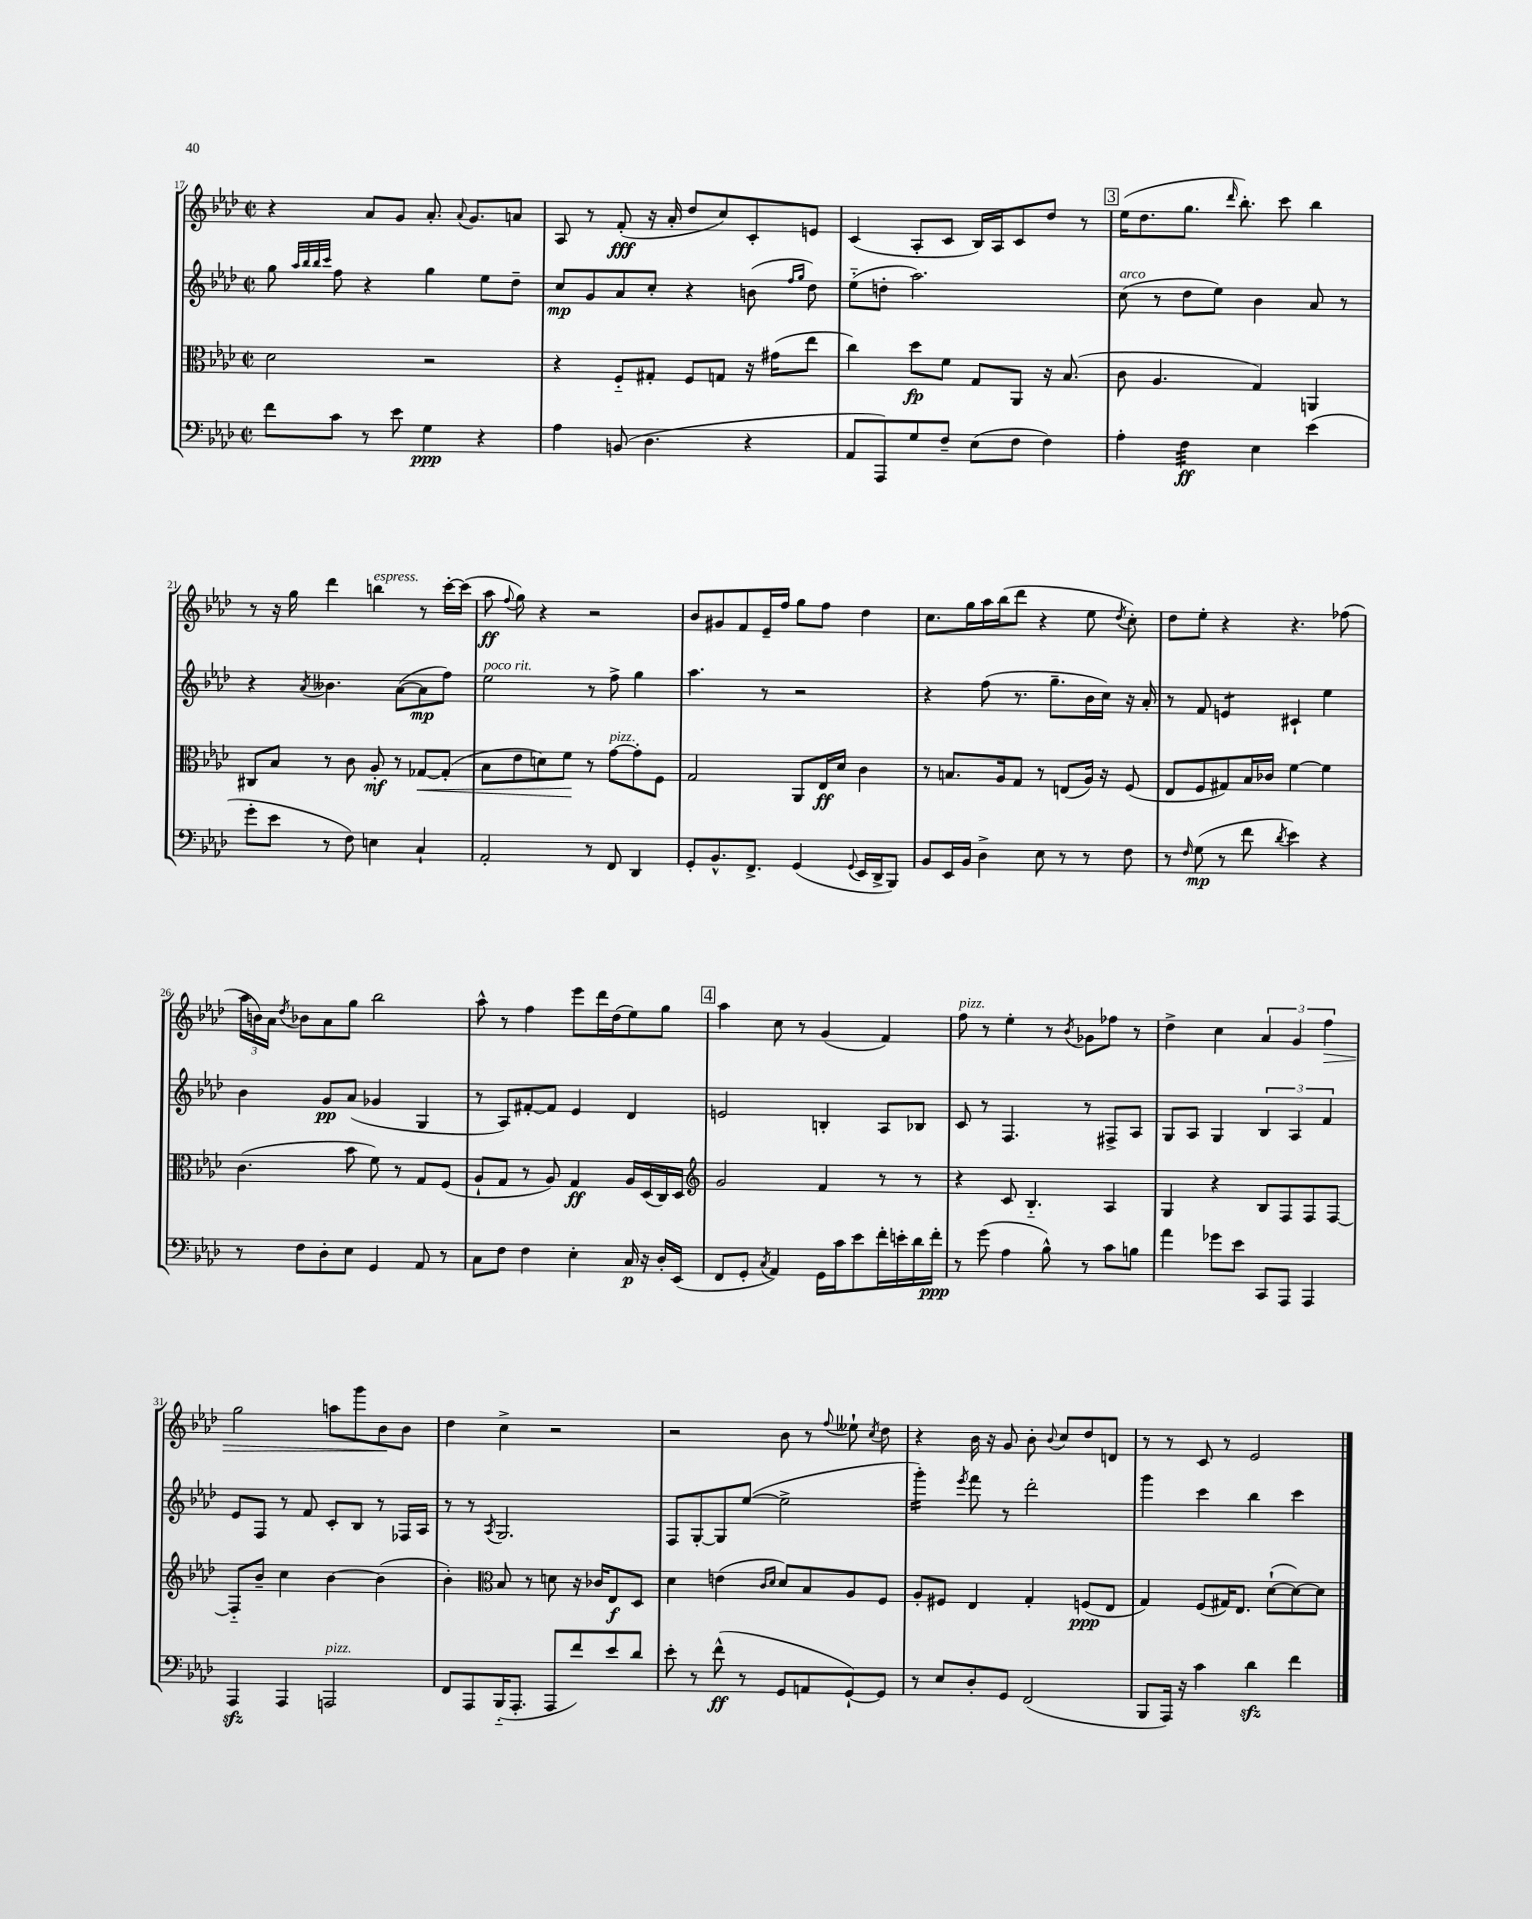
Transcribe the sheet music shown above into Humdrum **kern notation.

**kern	**kern	**kern	**kern
*staff4	*staff3	*staff2	*staff1
*clefF4	*clefC3	*clefG2	*clefG2
*k[b-e-a-d-]	*k[b-e-a-d-]	*k[b-e-a-d-]	*k[b-e-a-d-]
*M2/2	*M2/2	*M2/2	*M2/2
*met(c|)	*met(c|)	*met(c|)	*met(c|)
8f	2d-	8gg	4r
.	.	32qqaa-	.
.	.	32qqbb-	.
.	.	32qqbb-	.
.	.	32qqccc	.
8c	.	8ff	.
8r	.	4r	8a-
8e-	.	.	8g
4G	2r	4gg	8.a-'
.	.	.	8qqa-
.	.	.	8.g
4r	.	8ee-	.
.	.	8dd-~	8a
=	=	=	=
4A-	4r	8cc	8A-
.	.	8g	8r
(8BB	8F'~	8a-	(8f'
4.D-	8G#'	8cc'	16r
.	.	.	16a-'
.	8F	4r	8dd-
.	8G	.	8cc)
4r	16r	(8b	8c'
.	(16g#	.	.
.	.	16qqff	.
.	.	16qqgg	.
.	8ee-	8dd-)	8e
=	=	=	=
8AA-	4cc)	(8ee-'~	(4c
8AAA-)	.	8dd'	.
8G	8dd-	2.aa-)	8A-'
8F~	8f	.	8c
(8E-	8G	.	16B-)
.	.	.	16A-
8F	8AA-	.	8c
4F)	16r	.	8dd-
.	(8.B-	.	.
.	.	.	8r
=	=	=	=
4A-'	8c	(8cc	(16ee-
.	.	.	8.dd-
.	4.A-	8r	.
4F	.	8dd-	8.gg
.	.	8ee-)	.
.	.	.	16qqddd-
.	.	.	8.bb-')
4E-	4G)	4b-	.
.	.	.	8ccc
(4e-	4AA	8a-	4bb-
.	.	8r	.
=	=	=	=
8g'	8C#	4r	8r
8e-	8B-	.	16r
.	.	.	16gg
.	.	8qa-	.
8r	8r	4.b--	4ddd-
8F)	8c	.	.
4E	8A-'	.	4bb
.	8r	([8a-	.
4C`	[8G-	8a-]	8r
.	(8G-']	8ff)	[16ccc'
.	.	.	(16ccc]
=	=	=	=
2AA-'	8B-	2ee-	8aa-
.	.	.	8qqff
.	8e-	.	8gg)
.	8d)	.	4r
.	8f	.	.
8r	8r	8r	2r
8FF	[8g	8ff^	.
4DD-	8g']	4gg	.
.	8F	.	.
=	=	=	=
8GG'	2G	4.aa-	8b-
8.BB-^^	.	.	8g#
.	.	.	8f
8.FF^	.	.	.
.	.	8r	16e-~
.	.	.	16ff
(4GG	8AA-	2r	8gg
.	16E-	.	8ff
.	16d-	.	.
8qqGG	.	.	.
16EE-	4c	.	4dd-
16DD-^	.	.	.
8BBB-)	.	.	.
=	=	=	=
8BB-	8r	4r	8.cc
16EE-	8.B	.	.
16BB-	.	.	16gg
4D-^	.	(8ff	16aa-
.	16A-	.	(16bb-
.	8G	8.r	8ddd-
8E-	8r	.	4r
.	.	8.gg~	.
8r	(8E	.	.
8r	16A-)	16b-	8ee-
.	16r	16cc)	.
.	.	.	8qdd-
8F	(8F	16r	8cc')
.	.	16a-'	.
=	=	=	=
8r	8E-	8r	8dd-
16qqF	.	.	.
(8G	8F	8f	8ee-'
8r	8G#)	4e	4r
8f	16B-	.	.
.	16c-	.	.
8qd-	.	.	.
4e-)	[4f	4c#`	4.r
4r	4f]	4ee-	.
.	.	.	(8ff-
=	=	=	=
8r	(4.c	4b-	24aa-
.	.	.	24b)
.	.	.	24a-
.	.	.	8qdd-
8F	.	.	8b-
8D-'	.	8g	8a-
8E-	8b-	(8a-	8gg
4GG	8f)	4g-	2bb-
.	8r	.	.
8AA-	8G	4G	.
8r	(8F	.	.
=	=	=	=
8C	8A-`	8r	8aa-^^
8F	8G	8A-)	8r
4F	8r	[8f#'	4ff
.	8A-)	8f#]	.
4E-'	4G	4e-	8eee-
.	.	.	16ddd-
.	.	.	(16dd-
16C	16A-	4d-	8ee-)
16r	(16D-	.	.
16D-'	16C)	.	8gg
(16EE-	16D-	.	.
=	=	=	=
*	*clefG2	*	*
8FF	2g	2e	4aa-
8GG'	.	.	.
8qC	.	.	.
4AA-)	.	.	8cc
.	.	.	8r
16GG	4f	4B'	(4g
16c	.	.	.
8e-	.	.	.
16f'	8r	8A-	4f)
16e'	.	.	.
16d-	8r	8B-	.
16f'	.	.	.
=	=	=	=
8r	4r	8c	8ff
(8g	.	8r	8r
4A-	8c	4.F	4ee-'
.	4.B-'~	.	.
8B-^^)	.	.	8r
.	.	.	8qb-
8r	.	8r	8g-
8c	4A-	8F#^	8ff-
8B	.	8A-	8r
=	=	=	=
4a-	4G	8G	4dd-^
.	.	8A-	.
8g-	4r	4G	4cc
8e-	.	.	.
8CC	8B-	6B-	6a-
8AAA-	8F	.	.
.	.	6A-	6g
4AAA-	8F	.	.
.	.	6f	6ff
.	[8F	.	.
=	=	=	=
4AAA-	8F'~]	8e-	2gg
.	8b-~	8F	.
4AAA-	4cc	8r	.
.	.	8f	.
2AAA	[4b-	8c'	8aa
.	.	8B-	8ggg
.	(4b-]	8r	8b-
.	.	16F-	8b-
.	.	16A-	.
=	=	=	=
8FF	4b-')	8r	4dd-
8AAA-	.	8r	.
*	*clefC3	*	*
.	.	8qA-	.
(16BBB-'~	8B-	2.G	4cc^
8.AAA-'	.	.	.
.	8r	.	.
8AAA-	8d	.	2r
8f)	16r	.	.
.	16c-	.	.
8e-	8E-	.	.
8d-	8D-	.	.
=	=	=	=
8e-'	4d-	8F	2r
8r	.	[8G'	.
(8f^^	(4e	8G]	.
8r	.	([8ee-	.
.	16qqc	.	.
.	16qqd-	.	.
8GG	8d-)	2ee-^]	8b-
8AA	8B-	.	8r
.	.	.	8qqff
[8GG`)	8A-	.	8ee--`
.	.	.	8qcc
8GG]	8F	.	8dd-
=	=	=	=
8r	8A-'	4ggg')	4r
8E-	8F#	.	.
.	.	8qeee-	.
8D-'	4E-	8fff	16b-
.	.	.	16r
8GG	.	8r	8g
(2FF	4G'	2ddd-'	8b-'
.	.	.	8qqb-
.	.	.	8cc
.	(8F	.	8dd-
.	8E-	.	8d
=	=	=	=
8BBB-	4G)	4ggg	8r
16AAA-)	.	.	8r
16r	.	.	.
4c	(8F	4ccc	8c
.	16G#)	.	8r
.	8.E-	.	.
4d-	.	4bb-	2e-
.	([8d-`	.	.
4f	8d-_)	4ccc	.
.	8d-]	.	.
==	==	==	==
*-	*-	*-	*-
